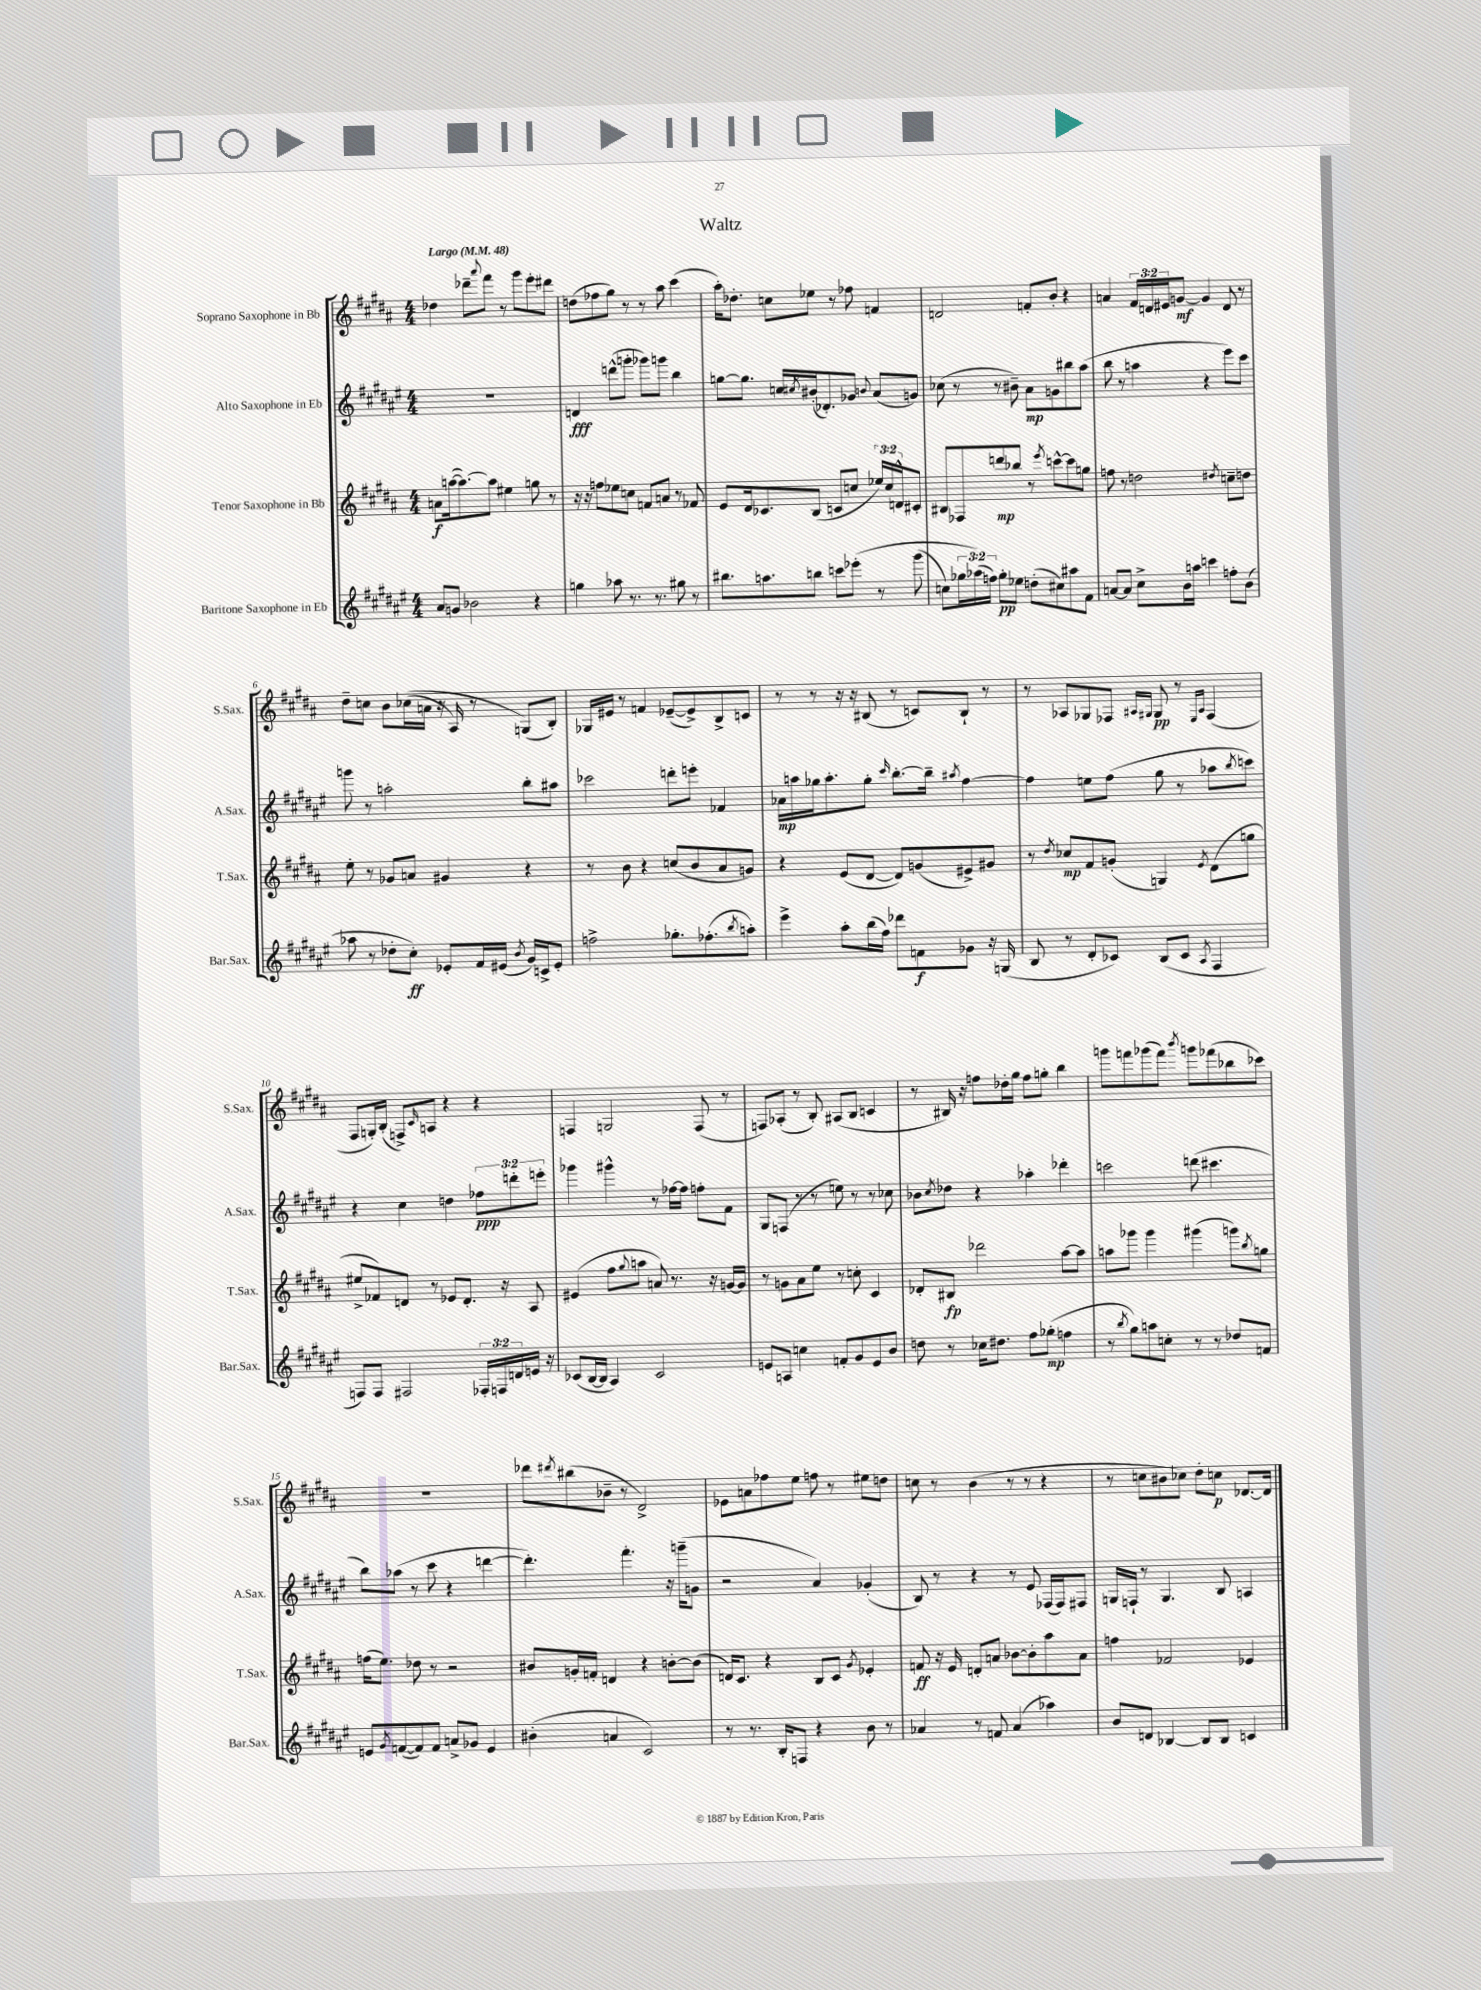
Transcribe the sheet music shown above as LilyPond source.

\header { title = "Waltz" }
<<
\new StaffGroup <<
\new Staff = "s0" \with { instrumentName = "Soprano Saxophone in Bb" shortInstrumentName = "S.Sax." } {
    \clef treble \key b \major \numericTimeSignature \time 4/4 \override Staff.TupletNumber.text = #tuplet-number::calc-fraction-text \tempo "Largo" 4 = 48
    des''4 des'''8-- \appoggiatura { ais'''8 } fis'''8 r8 gis'''8 e'''8-. dis'''8 |
    d''8( fes''8 gis''8) r8 r8 ais''8 cis'''4( |
    ais''16-.) des''8.-. c''8 ees''8 r8 fes''8 f'4 |
    d'2 f'8-. b'8-. r4 |
    a'4 \tuplet 3/2 { fis'16 d'16 eis'16 } g'8~\mf g'4 d'8 r8 |
    dis''8-- c''8 b'8 ces''16(\( a'16 r16 ais16) r8 g8(\) b8-.) |
    ges16 eis'16 r8 f'4 ees'8~--( ees'8->) b8-> c'8 |
    r8 r8 r16 r16 bis8( r8 c'8) bis8-! r8 |
    r8 aes8 ges8 fes8 \grace { ais16 gis16 } gis8\pp r8 \grace { e16 ais16 } fes4( |
    fis8 g16-.) b16-.( f8->) \grace { cis'16 } a8 r4 r4 |
    f4 g2 f8( r8 |
    f8) aes8-.( r8 b8-.) ais8( b8 c'4 |
    r8 bis16) r16 f''8 des''16-. gis''16 f''8 g''8-. b''4 |
    g'''8 f'''8 ges'''8( f'''8) \acciaccatura { b'''8 } g'''8 fes'''8( bes''8 ces'''8) |
    R1 |
    des'''8 \acciaccatura { dis'''8 } bis''8( bes'8-- r8 dis'2->) |
    ees'8 a'8 fes''8 e''8 f''8 r8 eis''8 d''8 |
    c''8 r8 b'4( r8 r8 r4 |
    r8 c''8 bis'8 ces''8) dis''8-. c''8\p des'8.~ des'16 \bar "|." |
}
\new Staff = "s1" \with { instrumentName = "Alto Saxophone in Eb" shortInstrumentName = "A.Sax." } {
    \clef treble \key fis \major \numericTimeSignature \time 4/4 \override Staff.TupletNumber.text = #tuplet-number::calc-fraction-text
    R1 |
    d'4\fff d'''8-^( g'''8-. ges'''8) g'''8 b''4 |
    g''8~ g''8. c''16 \acciaccatura { cis''8 } bis'16-.( des'8.-.) ges'8 \appoggiatura { b'8 } ais'8( g'8) |
    ces''8( r8 r8 bis'8--) ais'8\mp g'8 bis''8 ais''8( |
    b''8 r8 a''4 r4 eis'''8) cis'''8 |
    g'''8 r8 a''2-. b''8-. ais''8 |
    ces'''2 d'''8-. e'''8-. fes'4 |
    aes'16\mp a''16 ges''16 a''8.-. ges''8-. \grace { cis'''16 } b''8.~-. b''16-- \acciaccatura { ais''8 } fis''4~ |
    fis''4 e''8 fis''8( gis''8 r8 aes''8 \acciaccatura { b''8 } c'''8) |
    r4 cis''4 d''4 \tuplet 3/2 { fes''8\ppp d'''8-. e'''8-. } |
    ges'''4 gis'''4-^ r8 fes''16~ fes''16 f''8-. fis'8 |
    gis8 f8( r8 r8 e''8) r8 r8 ces''8 |
    bes'8 \acciaccatura { cis''8 } des''8 r4 aes''4-. des'''4-. |
    c'''2 d'''8( cis'''4. |
    b''8) aes''8( r8 cis'''8 r4 d'''4~ |
    d'''4.-.) fis'''4.-. r16 g'''16--( g'8 |
    r2 ais'4) ges'4-.( |
    b8) r8 r4 r8 eis'8 fes16( fes16) fis8 |
    g16 f16-! r8 g4. b8 a4 \bar "|." |
}
\new Staff = "s2" \with { instrumentName = "Tenor Saxophone in Bb" shortInstrumentName = "T.Sax." } {
    \clef treble \key b \major \numericTimeSignature \time 4/4 \override Staff.TupletNumber.text = #tuplet-number::calc-fraction-text
    a'8\f a''16~( a''8.~) a''8 eis''4 g''8 r8 |
    r16 r16 f''8 ees''8 c''8 f'8 a'8 r8 fes'8 |
    e'8 dis'16 ces'8. b8( c'8 c''8 \tuplet 3/2 { ees''16) c''16 d'16-^ } cis'8-. |
    bis8 fes8 d'''8\mp bes''8 r8 \acciaccatura { e'''8 } c'''8~-^ c'''8 g''8 |
    f''8 r8 d''2 \acciaccatura { dis''8 } c''8-- d''8 |
    e''8-. r8 ges'8 a'8 gis'4 r4 |
    r8 b'8 r4 c''8( b'8 ais'8 g'8) |
    r4 e'8( dis'8~ dis'8) g'8( eis'8->) gis'8 |
    r8 \acciaccatura { dis''8 } ces''8\mp fis'8 g'8-.( g4) \acciaccatura { e'8 } dis'8( g''8 |
    eis''8-> fes'8) d'8 r8 ees'8 d'8.-. r16 ais8 |
    eis'4( fis''8 \appoggiatura { gis''8 } a''8 a'8) r8. r16 g'16~ g'16 |
    r8 g'8 ais'8 e''8 r8 c''8-. cis'4 |
    des'8-. bis8\fp des'''2 ais''8~ ais''8 |
    a''8 ges'''8 ges'''4 gis'''4( g'''8) \acciaccatura { b''8 } g''8 |
    f''16( e''8.) des''8 r8 r2 |
    bis'8 g'16-. f'16-. d'4 r4 b'8~-. b'8( |
    d'16) cis'8. r4 b8 cis'8 \acciaccatura { gis'8 } ees'4-. |
    f'8\ff r16 e'16 d'8-. a'8 bes'8~ bes'8-. ais''8 a'8 |
    f''4 fes'2 ees'4 \bar "|." |
}
\new Staff = "s3" \with { instrumentName = "Baritone Saxophone in Eb" shortInstrumentName = "Bar.Sax." } {
    \clef treble \key fis \major \numericTimeSignature \time 4/4 \override Staff.TupletNumber.text = #tuplet-number::calc-fraction-text
    ais'8 g'8 bes'2 r4 |
    g''4 aes''8 r8. r8. gis''8 r8 |
    bis''8. a''8. b''8 c'''8 ees'''8-.\( r8 gis'''8( |
    c''8) \tuplet 3/2 { ges''16 aes''16(\) f''16) } ges''8-.\pp ees''8 d''8-.( cis''8) ais''8 fis'8 |
    a'8~ a'8 cis''8-> b'16 a''16 c'''4 f''8-. b'8( |
    aes''8 r8 des''8-. cis''8-.\ff) ees'8-. fis'16 eis'16( \acciaccatura { b'8 } gis'16) c'16-> eis'8-. |
    f''2-> ges''8.-. fes''8.-.( \acciaccatura { b''8 } a''8-.) |
    eis'''4-> ais''8-. b''16( fis''16) des'''8 f'8\f ges'8 r16 g16( |
    b8 r8 dis'8-. ces'8) b8( ces'8 \acciaccatura { ais8 } fis4 |
    f8) f8 fis2 \tuplet 3/2 { fes16-. f16 d'16 } e'16 r16 |
    ces'8( b16~ b16 ais4) ces'2 |
    e'8 a8 c''4 f'8-. gis'8 e'8 b'8 |
    d''8 r8 ces''16 dis''8. fis''8 ges''8-.\mp( f''4 |
    r8 \acciaccatura { b''8 } gis''8) a''8 c''8-. r8 r8 des''8 f'8 |
    e'8 \acciaccatura { gis'8 } f'8~( f'8) f'8 a'8-> ges'8 e'4 |
    bis'4-.( a'4 cis'2) |
    r8 r8. b16-. f8 r4 b'8 r8 |
    aes'4 r8 f'8 aes'4( aes''4) |
    b'8 d'8 bes4~ bes8 bes8 c'4 \bar "|." |
}
>>
>>
